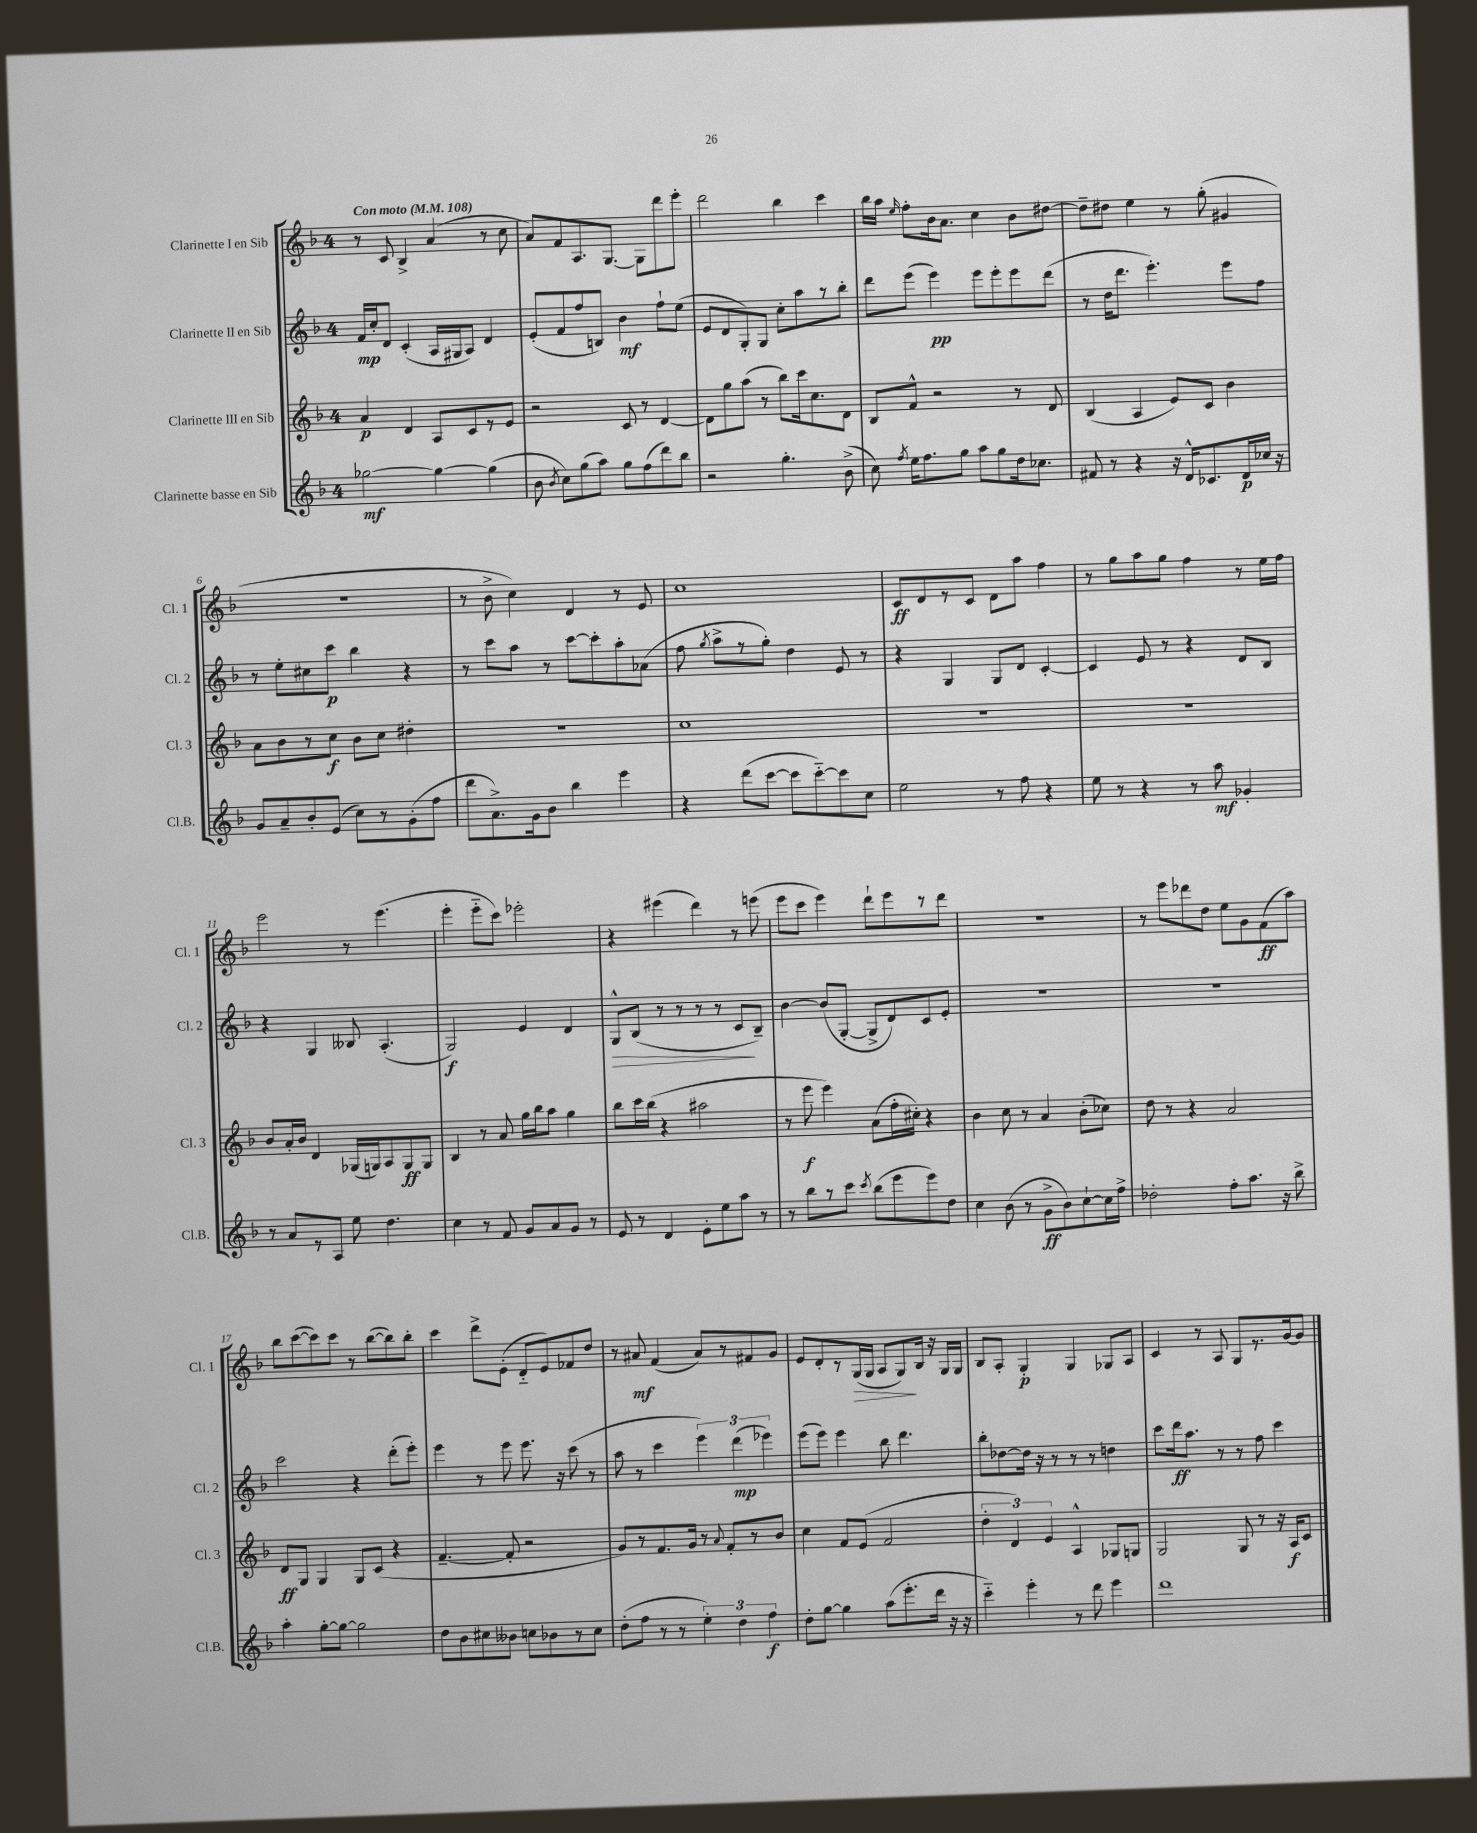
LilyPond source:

<<
\new StaffGroup <<
\new Staff = "s0" \with { instrumentName = "Clarinette I en Sib" shortInstrumentName = "Cl. 1" } {
    \clef treble \key f \major \once \override Staff.TimeSignature.style = #'single-digit \time 4/4 \tempo "Con moto" 4 = 108
    \autoBeamOff r8 c'8 bes4-> a'4( r8 c''8 |
    a'8[) f'8 a8. g8.]~ g8[ d'''8 e'''8]-. |
    d'''2 bes''4 c'''4 |
    bes''16[ a''16] \grace { e''16 } f''8[-. bes'16 a'8.] c''4 bes'8[ dis''8]~ |
    dis''8[-- dis''8] e''4 r8 g''8-.( gis'4 |
    R1 |
    r8 bes'8-> c''4) d'4 r8 e'8 |
    c''1 |
    c'8[\ff d'8 r8 c'8] d'8[ a''8] f''4 |
    r8 g''8[ a''8 g''8] f''4 r8 e''16[ f''16] |
    e'''2 r8 e'''4.( |
    e'''4-. e'''8[-_ c'''8]) ees'''2-. |
    r4 eis'''4( d'''4) r8 e'''8( |
    e'''8[ c'''8] e'''4) d'''8[-! e'''8 r8 d'''8] |
    r1 |
    r8 e'''8[ des'''8 d''8] e''8[ g'8 f'8\ff( a''8]) |
    bes''8[ c'''8~( c'''8) c'''8] r8 bes''8[~( bes''8) bes''8]-. |
    c'''4 d'''8[-> e'8]-.( d'8[-_ e'8) fes'8 d''8] |
    r8 ais'8\mf f'4( ais'8[) r8 fis'8 g'8] |
    e'8[ d'8-. r8 g16\>( g16] a8[ g8\!) bes16] r16 g16[ g16] |
    bes8[ a8]-. g4-.\p g4 ges8[ a8] |
    c'4 r8 a8 g8[ r8. g'16~ g'8] \bar "|." |
}
\new Staff = "s1" \with { instrumentName = "Clarinette II en Sib" shortInstrumentName = "Cl. 2" } {
    \clef treble \key f \major \once \override Staff.TimeSignature.style = #'single-digit \time 4/4
    \autoBeamOff f'16[\mp c''16-. d'8] c'4-.( a16[ gis16 a8]) d'4 |
    e'8[-.( f'8 f''8 b8]) bes'4\mf f''8[-! e''8]( |
    e'8[ d'8 g8-.) g8] c''8[-. a''8 r8 bes''8]-. |
    d'''8[ e'''8]( e'''4\pp) e'''8[ e'''8-. e'''8 d'''8]( |
    r8 d''16[ d'''8.] e'''4.-.) e'''8[ f''8] |
    r8 e''8[-. cis''8 c'''8]\p bes''4 r4 |
    r8 c'''8[ a''8] r8 c'''8[~ c'''8-. a''8-. aes'8]( |
    f''8 \acciaccatura { g''8 } a''8[-> r8 g''8]-.) d''4 e'8 r8 |
    r4 g4 g8[ d'8] c'4~-. |
    c'4 e'8 r8 r4 d'8[ bes8] |
    r4 g4 beses8 a4.-.( |
    g2\f) e'4 d'4 |
    g8[-^\> bes8]( r8 r8 r8 r8 c'8[\! bes8]--) |
    bes'4~ bes'8[( g8]~-. g8[-> d'8) c'8 e'8]-. |
    R1 |
    R1 |
    c'''2 r4 d'''8[-.( e'''8]-.) |
    e'''4 r8 e'''8 e'''8. r16 c'''8( r8 |
    a''8 r8 c'''4 \tuplet 3/2 { e'''4) d'''4\mp( ees'''4) } |
    e'''8[( e'''8]) e'''4 bes''8 d'''4. |
    bes''8[-. des''8~ des''16] r16 r8 r8 r8 d''4 |
    c'''8[ d'''16\ff a''8.] r8 r8 f''8 c'''4 \bar "|." |
}
\new Staff = "s2" \with { instrumentName = "Clarinette III en Sib" shortInstrumentName = "Cl. 3" } {
    \clef treble \key f \major \once \override Staff.TimeSignature.style = #'single-digit \time 4/4
    \autoBeamOff a'4\p d'4 a8[ c'8 r8 e'8] |
    r2 c'8 r8 d'4~ |
    d'8[ g''8 a''8]( r8 bes''8[) c'''16 c''8. d'8] |
    bes8[ f'8]-^ r2 r8 d'8 |
    bes4( a4 e'8[) c'8] bes'4 |
    a'8[ bes'8 r8 c''8]\f bes'8[ c''8] dis''4-. |
    R1 |
    c''1 |
    R1 |
    R1 |
    bes'8[ a'16-. bes'16] d'4 ges16[( g16) a8 g8\ff g8] |
    bes4 r8 a'8 g''16[ bes''16 a''8] g''4 |
    bes''8[ c'''16 bes''16]( r4 ais''2 |
    r8 e'''8\f e'''4) a'8[( f''16-. cis''16]-.) r4 |
    bes'4 c''8 r8 a'4 bes'8[-.( ces''8]) |
    d''8 r8 r4 a'2 |
    d'8[\ff g8] g4 g8[ c'8]( r4 |
    f'4.~-- f'8-. r2 |
    g'8[) r8 f'8. g'16] r8 \appoggiatura { a'8 } f'8[-. r8 bes'8] |
    c''4 f'8[ e'8]( f'2 |
    \tuplet 3/2 { d''4-. d'4) e'4 } a4-^ ges8[ g8] |
    g2 g8 r8 r16 a16[\f c'8] \bar "|." |
}
\new Staff = "s3" \with { instrumentName = "Clarinette basse en Sib" shortInstrumentName = "Cl.B." } {
    \clef treble \key f \major \once \override Staff.TimeSignature.style = #'single-digit \time 4/4
    \autoBeamOff ges''2~\mf ges''4~ ges''4( |
    bes'8 \acciaccatura { bes'8 } c''8[) g''8( a''8]) g''8[ f''8( d'''8) bes''8] |
    r2 g''4.-. bes'8->( |
    c''8) \acciaccatura { f''8 } e''16[ f''8. g''8] a''8[ g''8 d''16 ces''8.] |
    fis'8 r8 r4 r16 d'16[-^ ces'8. d'16\p ces''16] r16 |
    g'8[ a'8-- bes'8-. e'8]( c''8[) r8 g'8-.( f''8] |
    d'''8[ a'8.->) g'16 bes'8] bes''4 e'''4 |
    r4 d'''8[( c'''8]~ c'''8[ c'''8~-_) c'''8 c''8] |
    e''2 r8 f''8 r4 |
    e''8 r8 r4 r8 a''8\mf ges'4-. |
    r8 a'8[ r8 a8] e''8 d''4. |
    c''4 r8 f'8 g'8[ a'8 g'8] r8 |
    e'8 r8 d'4 e'8[-. e''8 a''8] r8 |
    r8 bes''8[ r8 c'''8] \acciaccatura { c'''8 } bes''8[( e'''8 e'''8) d''8] |
    c''4 bes'8( r8 g'8[->\ff bes'8) c''8~-! c''16 f''16]-> |
    des''2-. f''8[-. a''8.] r16 bes''8-> |
    a''4-. g''8[~-. g''8]~ g''2 |
    d''8[ bes'8 cis''8 beses'8] c''8[ bes'8 r8 c''8] |
    d''8[-.( f''8] r8 r8 \tuplet 3/2 { e''4-.) d''4 f''4\f } |
    d''8[-. g''8]~ g''4 a''8[( e'''8.-. d'''16] r16 r16 |
    c'''4-_) e'''4-. r8 d'''8 e'''4 |
    d'''1 \bar "|." |
}
>>
>>
